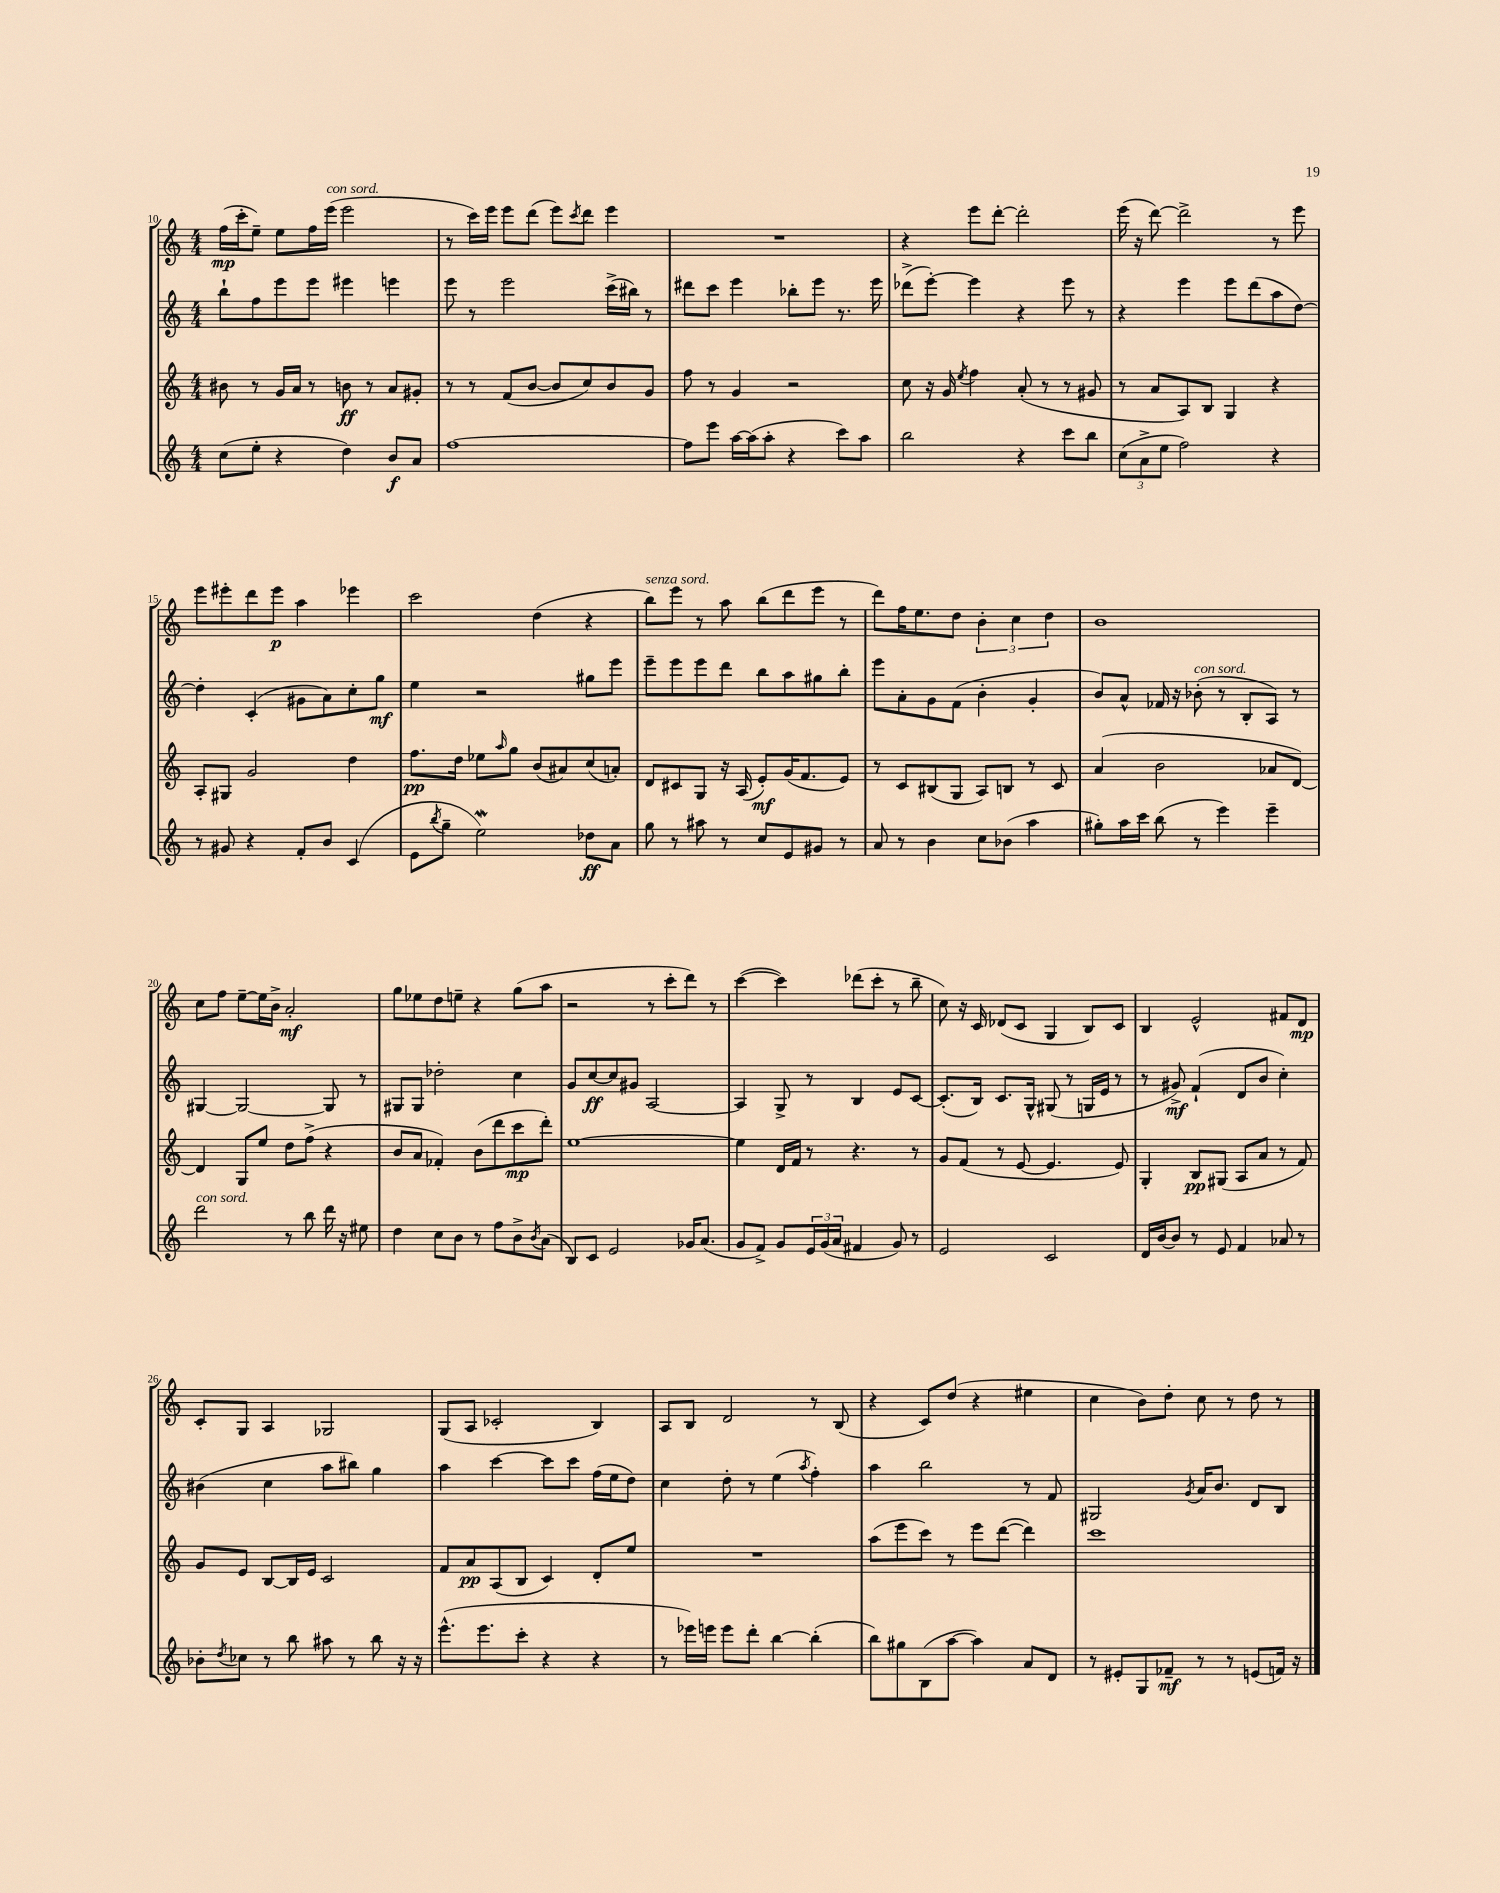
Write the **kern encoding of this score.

**kern	**dynam	**kern	**dynam	**kern	**dynam	**kern	**dynam
*part4	*part4	*part3	*part3	*part2	*part2	*part1	*part1
*staff4	*staff4	*staff3	*staff3	*staff2	*staff2	*staff1	*staff1
*clefG2	*	*clefG2	*	*clefG2	*	*clefG2	*
*k[]	*	*k[]	*	*k[]	*	*k[]	*
*M4/4	*	*M4/4	*	*M4/4	*	*M4/4	*
=10	=10	=10	=10	=10	=10	=10	=10
(8cc\L	.	8b#X\	.	8bb`\L	.	(16ff\LL	mp
.	.	.	.	.	.	16ccc'\J	.
8ee'\J	.	8r	.	8ff\	.	8ee~\J)	.
4r	.	16g/LL	.	8eee\	.	8ee\L	.
.	.	16a/JJ	.	.	.	.	.
.	.	8r	.	8eee\J	.	16ff\L	.
!	!	!	!	!	!	!LO:TX:a:i:t=con sord.	!
.	.	.	.	.	.	(16eee\JJ	.
4dd\)	.	8bn\	ff	4eee#X\	.	2eee\	.
.	.	8r	.	.	.	.	.
8b/L	f	8a/L	.	4eeen\	.	.	.
8a/J	.	8g#X'/J	.	.	.	.	.
=11	=11	=11	=11	=11	=11	=11	=11
[1ff	.	8r	.	8eee\	.	8r	.
.	.	8r	.	8r	.	16ccc\LL)	.
.	.	.	.	.	.	16eee\JJ	.
.	.	(8f/L	.	2eee\	.	8eee\L	.
.	.	[8b/J	.	.	.	(8ddd\J	.
.	.	8b/L]	.	.	.	8eee\L)	.
.	.	.	.	.	.	8qccc/	.
.	.	8cc/)	.	.	.	8ddd\J	.
.	.	8b/	.	(16ccc^\LL	.	4eee\	.
.	.	.	.	16bb#X\JJ)	.	.	.
.	.	8g/J	.	8r	.	.	.
=12	=12	=12	=12	=12	=12	=12	=12
8ff\L]	.	8ff\	.	8ddd#X\L	.	1r	.
8eee\J	.	8r	.	8ccc\J	.	.	.
[16aa\LL	.	4g/	.	4eee\	.	.	.
(16aa\J]	.	.	.	.	.	.	.
8aa'\J	.	.	.	.	.	.	.
4r	.	2r	.	8bb-X'\L	.	.	.
.	.	.	.	8eee\J	.	.	.
8ccc\L)	.	.	.	8.r	.	.	.
8aa\J	.	.	.	.	.	.	.
.	.	.	.	16eee\	.	.	.
=13	=13	=13	=13	=13	=13	=13	=13
2bb\	.	8cc\	.	(8ddd-X^\L	.	4r	.
.	.	16r	.	[8eee'\J)	.	.	.
.	.	16g/	.	.	.	.	.
.	.	8qee/	.	.	.	.	.
.	.	4ff\	.	4eee\]	.	8eee\L	.
.	.	.	.	.	.	[8ddd'\J	.
4r	.	(8a'/	.	4r	.	2ddd'\]	.
.	.	8r	.	.	.	.	.
8ccc\L	.	8r	.	8eee\	.	.	.
8bb\J	.	8g#X/	.	8r	.	.	.
=14	=14	=14	=14	=14	=14	=14	=14
(12cc\L	.	8r	.	4r	.	(16eee\	.
.	.	.	.	.	.	16r	.
12a^\	.	.	.	.	.	.	.
.	.	8a/L	.	.	.	[8ddd\)	.
12ee\J	.	.	.	.	.	.	.
2ff\)	.	8A/)	.	4eee\	.	2ddd^\]	.
.	.	8B/J	.	.	.	.	.
.	.	4G/	.	8eee\L	.	.	.
.	.	.	.	(8ddd\	.	.	.
4r	.	4r	.	8aa\	.	8r	.
.	.	.	.	[8dd\J)	.	8eee\	.
!!LO:LB:g=z
=15	=15	=15	=15	=15	=15	=15	=15
8r	.	8A'/L	.	4dd'\]	.	8eee\L	.
8g#X/	.	8G#X/J	.	.	.	8eee#X'\	.
4r	.	2g/	.	(4c'/	.	8ddd\	.
.	.	.	.	.	.	8eee#\J	p
8f'/L	.	.	.	8g#X\L	.	4aa\	.
8b/J	.	.	.	8a\)	.	.	.
(4c/	.	4dd\	.	8cc'\	.	4eee-X\	.
.	.	.	.	8gg\J	mf	.	.
=16	=16	=16	=16	=16	=16	=16	=16
8e\L	.	8.ff\L	pp	4ee\	.	2ccc\	.
8qbb/	.	.	.	.	.	.	.
8gg~\J	.	.	.	.	.	.	.
.	.	16dd\Jk	.	.	.	.	.
2eeW\)	.	8ee-X\L	.	2r	.	.	.
.	.	16qqaa/	.	.	.	.	.
.	.	8gg\J	.	.	.	.	.
.	.	(8b/L	.	.	.	(4dd\	.
.	.	8a#X/)	.	.	.	.	.
8dd-X\L	ff	(8cc/	.	8gg#X\L	.	4r	.
8a\J	.	8an'/J)	.	8eee\J	.	.	.
=17	=17	=17	=17	=17	=17	=17	=17
!	!	!	!	!	!	!LO:TX:a:i:t=senza sord.	!
8gg\	.	8d/L	.	8eee~\L	.	8bb\L)	.
8r	.	8c#X/	.	8eee\	.	8eee\J	.
8aa#X\	.	8G/J	.	8eee\	.	8r	.
8r	.	16r	.	8ddd\J	.	8aa\	.
.	.	(16A/	.	.	.	.	.
8cc/L	.	8e'/L)	mf	8bb\L	.	(8bb\L	.
8e/	.	(16g/K	.	8aa\	.	8ddd\	.
.	.	8.f/	.	.	.	.	.
8g#X/J	.	.	.	8gg#X\	.	8eee\J	.
8r	.	8e/J)	.	8bb'\J	.	8r	.
=18	=18	=18	=18	=18	=18	=18	=18
8a/	.	8r	.	8eee\L	.	8ddd\L)	.
8r	.	8c/L	.	8a'\	.	16ff\K	.
.	.	.	.	.	.	8.ee\	.
4b\	.	(8B#X/	.	8g\	.	.	.
.	.	8G/J	.	(8f\J	.	8dd\J	.
8cc\L	.	8A/L)	.	4b'\	.	6b'\	.
(8b-X\J	.	8Bn/J	.	.	.	.	.
.	.	.	.	.	.	6cc\	.
4aa\	.	8r	.	4g'/	.	.	.
.	.	.	.	.	.	6dd\	.
.	.	8c/	.	.	.	.	.
=19	=19	=19	=19	=19	=19	=19	=19
8gg#X'\L)	.	(4a/	.	8b/L)	.	1b	.
16aa\L	.	.	.	8a^^/J	.	.	.
16ccc\JJ	.	.	.	.	.	.	.
(8bb\	.	2b\	.	16f-X/	.	.	.
.	.	.	.	16r	.	.	.
!	!	!	!	!LO:TX:a:i:t=con sord.	!	!	!
8r	.	.	.	(8b-X'\	.	.	.
4eee\)	.	.	.	8r	.	.	.
.	.	.	.	8B'/L	.	.	.
4eee~\	.	8a-X/L	.	8A/J)	.	.	.
.	.	[8d/J)	.	8r	.	.	.
!!LO:LB:g=z
=20	=20	=20	=20	=20	=20	=20	=20
!LO:TX:a:i:t=con sord.	!	!	!	!	!	!	!
2ddd\	.	4d/]	.	[4G#X/	.	8cc\L	.
.	.	.	.	.	.	8ff\J	.
.	.	8G/L	.	2G#/_	.	[8ee~\L	.
.	.	8ee/J	.	.	.	16ee\L]	.
.	.	.	.	.	.	16b^\JJ	.
8r	.	8dd\L	.	.	.	2a'/	mf
8bb\	.	(8ff^\J	.	.	.	.	.
16ddd\	.	4r	.	8G#/]	.	.	.
16r	.	.	.	.	.	.	.
8ee#X\	.	.	.	8r	.	.	.
=21	=21	=21	=21	=21	=21	=21	=21
4dd\	.	8b/L	.	8G#X/L	.	8gg\L	.
.	.	8a/J	.	8G#/J	.	8ee-X\	.
8cc\L	.	4f-X'/)	.	2dd-X'\	.	8dd\	.
8b\J	.	.	.	.	.	8een~\J	.
8r	.	(8b\L	.	.	.	4r	.
8ff\L	.	8ddd\	.	.	.	.	.
8b^\	.	8ccc\	mp	4cc\	.	(8gg\L	.
8qb/	.	.	.	.	.	.	.
(8a\J	.	8ddd'\J)	.	.	.	8aa\J	.
=22	=22	=22	=22	=22	=22	=22	=22
8B/L)	.	[1ee	.	8g/L	.	2r	.
8c/J	.	.	.	[8cc/	ff	.	.
2e/	.	.	.	8cc/]	.	.	.
.	.	.	.	8g#X/J	.	.	.
.	.	.	.	[2A/	.	8r	.
.	.	.	.	.	.	8ccc'\L	.
16g-X/KL	.	.	.	.	.	8ddd\J)	.
(8.a/J	.	.	.	.	.	.	.
.	.	.	.	.	.	8r	.
=23	=23	=23	=23	=23	=23	=23	=23
8g/L	.	4ee\]	.	4A/]	.	([4ccc\	.
8f^/J)	.	.	.	.	.	.	.
8g/L	.	16d/LL	.	8G^/	.	4ccc\])	.
.	.	16f/JJ	.	.	.	.	.
24e/L	.	8r	.	8r	.	.	.
(24g/	.	.	.	.	.	.	.
24a/JJ	.	.	.	.	.	.	.
4f#X/	.	4.r	.	4B/	.	(8ddd-X\L	.
.	.	.	.	.	.	8ccc'\J	.
8g/)	.	.	.	8e/L	.	8r	.
8r	.	8r	.	[8c/J	.	8bb~\	.
=24	=24	=24	=24	=24	=24	=24	=24
2e/	.	8g/L	.	(8.c'/L]	.	8cc\)	.
.	.	(8f/J	.	.	.	16r	.
.	.	.	.	16B/Jk)	.	16c/	.
.	.	8r	.	8.c/L	.	(8d-X/L	.
.	.	[8e/	.	.	.	8c/J	.
.	.	.	.	16G^^/Jk	.	.	.
2c/	.	4.e/]	.	(8G#X/	.	4G/	.
.	.	.	.	8r	.	.	.
.	.	.	.	16Gn/LL	.	8B/L)	.
.	.	.	.	16e/JJ	.	.	.
.	.	8e/)	.	8r	.	8c/J	.
=25	=25	=25	=25	=25	=25	=25	=25
16d/LL	.	4G'/	.	8r	.	4B/	.
[16b/J	.	.	.	.	.	.	.
8b/J]	.	.	.	8g#X^/)	mf	.	.
8r	.	8B/L	pp	(4f`/	.	2e^^/	.
8e/	.	(8G#X/J	.	.	.	.	.
4f/	.	8A/L	.	8d/L	.	.	.
.	.	8a/J	.	8b/J	.	.	.
8a-X/	.	8r	.	4cc'\)	.	8f#X/L	.
8r	.	8f/)	.	.	.	8d/J	mp
!!LO:LB:g=z
=26	=26	=26	=26	=26	=26	=26	=26
8b-X'\L	.	8g/L	.	(4b#X\	.	8c'/L	.
8qdd/	.	.	.	.	.	.	.
8cc-X\J	.	8e/J	.	.	.	8G/J	.
8r	.	[8B/L	.	4cc\	.	4A/	.
8bb\	.	16B/L]	.	.	.	.	.
.	.	16e/JJ	.	.	.	.	.
8aa#X\	.	2c/	.	8aa\L	.	2G-X/	.
8r	.	.	.	8bb#X\J)	.	.	.
8bb\	.	.	.	4gg\	.	.	.
16r	.	.	.	.	.	.	.
16r	.	.	.	.	.	.	.
=27	=27	=27	=27	=27	=27	=27	=27
(8.eee^^\L	.	8f/L	.	4aa\	.	(8G/L	.
.	.	8a/	pp	.	.	8A/J	.
8.eee\	.	.	.	.	.	.	.
.	.	(8A/	.	[4ccc\	.	2c-X'/	.
8ccc'\J	.	8B/J	.	.	.	.	.
4r	.	4c/)	.	8ccc\L]	.	.	.
.	.	.	.	8ccc\J	.	.	.
4r	.	8d'/L	.	(16ff\LL	.	4B/)	.
.	.	.	.	16ee\J	.	.	.
.	.	8ee/J	.	8dd\J)	.	.	.
=28	=28	=28	=28	=28	=28	=28	=28
8r	.	1r	.	4cc\	.	8A/L	.
16eee-X\LL)	.	.	.	.	.	8B/J	.
16eeen\JJ	.	.	.	.	.	.	.
8eee\L	.	.	.	8dd'\	.	2d/	.
8ddd'\J	.	.	.	8r	.	.	.
[4bb\	.	.	.	(4ee\	.	.	.
.	.	.	.	8qaa/	.	.	.
(4bb'\]	.	.	.	4ff'\)	.	8r	.
.	.	.	.	.	.	(8B/	.
=29	=29	=29	=29	=29	=29	=29	=29
8bb\L)	.	(8aa\L	.	4aa\	.	4r	.
8gg#X\	.	8eee\	.	.	.	.	.
(8B\	.	8ccc\J)	.	2bb\	.	8c/L)	.
[8aa\J	.	8r	.	.	.	(8dd/J	.
4aa\])	.	8eee\L	.	.	.	4r	.
.	.	([8ddd\J	.	.	.	.	.
8a/L	.	4ddd\])	.	8r	.	4ee#X\	.
8d/J	.	.	.	8f/	.	.	.
=30	=30	=30	=30	=30	=30	=30	=30
8r	.	1ccc	.	2G#X/	.	4cc\	.
8e#X'/L	.	.	.	.	.	.	.
8G/	.	.	.	.	.	8b\L)	.
8f-X~/J	mf	.	.	.	.	8dd'\J	.
.	.	.	.	8qg/	.	.	.
8r	.	.	.	16a/KL	.	8cc\	.
.	.	.	.	8.b/J	.	.	.
8r	.	.	.	.	.	8r	.
(8en/L	.	.	.	8d/L	.	8dd\	.
16fn/Jk)	.	.	.	8B/J	.	8r	.
16r	.	.	.	.	.	.	.
==	==	==	==	==	==	==	==
*-	*-	*-	*-	*-	*-	*-	*-
